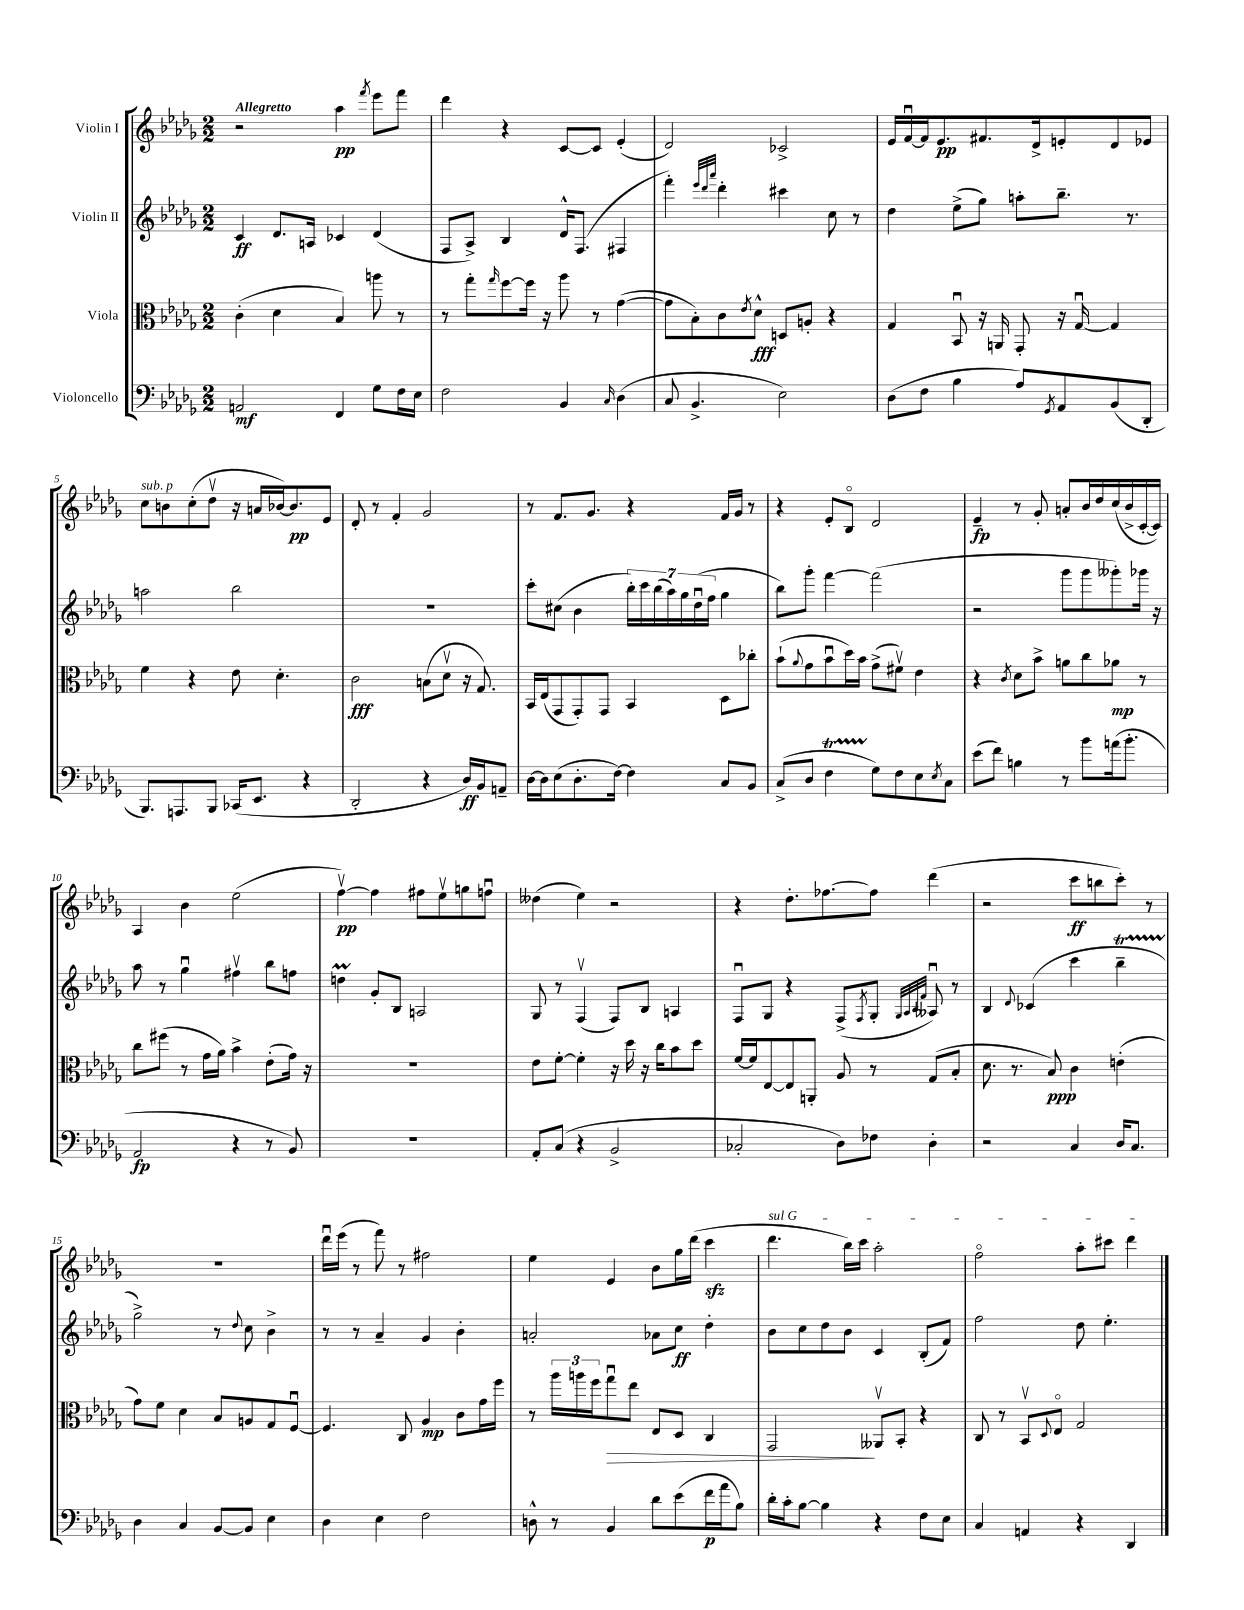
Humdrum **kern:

**kern	**kern	**kern	**kern
*staff4	*staff3	*staff2	*staff1
*clefF4	*clefC3	*clefG2	*clefG2
*k[b-e-a-d-g-]	*k[b-e-a-d-g-]	*k[b-e-a-d-g-]	*k[b-e-a-d-g-]
*M2/2	*M2/2	*M2/2	*M2/2
2AA/	(4c'\	4c/	2r
.	4d-\	8.d-/L	.
.	.	16A/Jk	.
4FF/	4B-/)	4c-/	4aa-\
.	.	.	8qfff/
8G-\L	8aa\	(4d-/	8eee-\L
16F\L	8r	.	8fff\J
16E-\JJ	.	.	.
=	=	=	=
2F\	8r	8F/L	4ddd-\
.	8gg-'\L	8A-^/J)	.
.	16qqgg-/	.	.
.	[8ff\	4B-/	4r
.	16ff\]Jk	.	.
.	16r	.	.
4BB-/	8aa-\	16d-^^/LK	[8c/L
.	.	(8.F/J	.
.	8r	.	8c/]J
16qqC/	.	.	.
(4D-\	([4g-\	4F#/	(4e-'/
=	=	=	=
8C/	8g-\]L	4fff'\)	2d-/)
4.BB-^/	8B-'\)	.	.
.	.	32qqeee-/LLL	.
.	.	32qqddd-/	.
.	.	32qqaaa-/JJJ	.
.	8c\	4ddd-'\	.
.	8qe-/	.	.
.	8d-^^\J	.	.
2E-\)	8D/L	4ccc#\	2c-^/
.	8A'/J	.	.
.	4r	8cc\	.
.	.	8r	.
=	=	=	=
(8D-\L	4G-/	4dd-\	16e-/LL
.	.	.	[16fu/
8F\J	.	.	16f/]J
.	.	.	8.e-/
4B-\	8BB-u/	(8ee-^\L	.
.	16r	8gg-\J)	8.f#/
.	16AA/	.	.
8A-/L)	8GG-'/	8aa'\L	.
.	.	.	16d-^/k
8qGG-/	.	.	.
8AA-/	16r	8.bb-~\J	8e'/
.	[16G-u/	.	.
(8BB-/	4G-/]	.	8d-/
.	.	8.r	.
8DD-'/J	.	.	8e-/J
=	=	=	=
8.BBB-/L)	4f\	2aa\	8cc\L
.	.	.	8b\
8.AAA/	.	.	.
.	4r	.	(8cc'\
8BBB-/J	.	.	8dd-v\J
(16CC-/LK	8e-\	2bb-\	16r
8.EE-/J	.	.	16a/LL
.	4.d-'\	.	[16b-/J)
.	.	.	8.b-/]
4r	.	.	.
.	.	.	8e-/J
=	=	=	=
2DD-'/	2c\	1r	8d-'/
.	.	.	8r
.	.	.	4f'/
4r	(8B\L	.	2g-/
.	8d-v\J	.	.
16D-/LL)	16r	.	.
16BB-/J	8.G-/)	.	.
8AA~/J	.	.	.
=	=	=	=
[16D-\LL	16BB-/LL	8ccc'\L	8r
16D-\]J	(16E-/J	.	.
(8E-\	8GG-/	(8cc#\J	8.f/L
8.D-'\	8GG-'/)	4b-\	.
.	.	.	8.g-/J
.	8GG-/J	.	.
[16F\Jk)	.	.	.
4F\]	4BB-/	28bb-'\LL)	4r
.	.	28ccc\	.
.	.	(28bb-\	.
.	.	28aa-\)	.
.	.	28gg-\	.
.	.	(28dd-u\	.
.	.	28ff\JJ	.
8C/L	8D-\L	4gg-\	16f/LL
.	.	.	16g-/JJ
8BB-/J	8cc-'\J	.	8r
=	=	=	=
(8C^/L	(8b-`\L	8bb-\L)	4r
.	8qqa-/	.	.
8D-/J	8g-\	8ggg-'\J	.
4F\	8b-u\	[4fff\	8e-'/L
.	16dd-\L)	.	8B-o/J
.	16b-\JJ	.	.
8G-\L)	(8g-^\L	(2fff\]	2d-/
8F\	8f#v\J)	.	.
8E-\	4e-\	.	.
8qE-/	.	.	.
8C\J	.	.	.
=	=	=	=
(8e-\L	4r	2r	4e-~/
8f\J)	.	.	.
.	8qc/	.	.
4B\	8d-\L	.	8r
.	8b-^\J	.	8g-'/
8r	8a\L	8ggg-\L	8a'/L
8b-\L	8cc\	8ggg-\	16b-/L
.	.	.	16dd-/
(16a\k	8a-\J	8ggg--'\)	(16cc/
8.b-'\J	.	.	16b-^/
.	8r	16ggg-\Jk	[16c'/
.	.	16r	16c/]JJ)
=	=	=	=
2AA-/	8cc\L	8aa-\	4A-/
.	(8ff#\J	8r	.
.	8r	4gg-u\	4b-\
.	16g-\LL	.	.
.	16a-\JJ)	.	.
4r	4b-^\	4ff#v\	(2ee-\
8r	(8e-'\L	8bb-\L	.
8BB-/)	16g-\Jk)	8ff\J	.
.	16r	.	.
=	=	=	=
1r	1r	4dd\	[4ffv\)
.	.	8g-'/L	4ff\]
.	.	8B-/J	.
.	.	2A/	8ff#\L
.	.	.	8ee-v\
.	.	.	8gg\
.	.	.	8ffu\J
=	=	=	=
8AA-'/L	8e-\L	8G-/	(4dd--\
(8C/J	[8f'\J	8r	.
4r	4f'\]	(4Fv/	4ee-\)
2BB-^/	16r	8F/L)	2r
.	16dd-\	.	.
.	16r	8B-/J	.
.	16cc\LK	.	.
.	8b-\	4A/	.
.	8dd-\J	.	.
=	=	=	=
2C-'/	[16f/LL	8Fu/L	4r
.	16f/]J	.	.
.	[8E-/	8G-/J	.
.	8E-/]	4r	8.dd-'\L
.	8AA'/J	.	.
.	.	.	[8.ff-\
8D-\L)	8A-/	(8F^/L	.
.	.	8qF/	.
8F-\J	8r	8G-'/J	8ff-\]J
.	.	32qqG-/LLL	.
.	.	32qqA-/	.
.	.	32qqB-/	.
.	.	32qqf/JJJ	.
4D-'\	(8G-/L	8A--u/)	(4ddd-\
.	8B-'/J	8r	.
=	=	=	=
2r	8.d-\	4B-/	2r
.	8.r	.	.
.	.	8qqd-/	.
.	.	(4c-/	.
.	8B-/)	.	.
4C/	4c\	4ccc\	8ccc\L
.	.	.	8bb\
16D-/LK	(4e'\	4bb-~\	8ccc'\J)
8.C/J	.	.	.
.	.	.	8r
=	=	=	=
4D-\	8g-\L)	2gg-^\)	1r
.	8f\J	.	.
4C/	4d-\	.	.
[8BB-/L	8B-/L	8r	.
.	.	8qqdd-/	.
8BB-/]J	8A/	8cc\	.
4E-\	8G-/	4b-^\	.
.	[8Fu/J	.	.
=	=	=	=
4D-\	4.F/]	8r	16ddd-u\LL
.	.	.	(16eee-\JJ
.	.	8r	8r
4E-\	.	4a-~/	8fff\)
.	8C/	.	8r
2F\	4A-/	4g-/	2ff#\
.	8c\L	4b-'\	.
.	16g-\L	.	.
.	16ff\JJ	.	.
=	=	=	=
8D^^\	8r	2a'/	4ee-\
8r	24aa-\LL	.	.
.	24aa\	.	.
.	24ff\J	.	.
4BB-/	8gg-u\	.	4e-/
.	8ee-\J	.	.
8d-\L	8E-/L	8a-\L	8b-\L
(8e-\	8D-/J	8cc\J	16gg-\L
.	.	.	(16ddd-\JJ
16f\L	4C/	4dd-'\	4ccc\
16a-\J	.	.	.
8B-\J)	.	.	.
=	=	=	=
16d-'\LL	2GG-/	8b-\L	4.ddd-\
16c'\J	.	.	.
[8B-\J	.	8cc\	.
4B-\]	.	8dd-\	.
.	.	8b-\J	16bb-\LL)
.	.	.	16ccc\JJ
4r	8AA--v/L	4c/	2aa-'\
.	8BB-'/J	.	.
8F\L	4r	(8B-'/L	.
8E-\J	.	8f/J)	.
=	=	=	=
4C/	8C/	2ff\	2ffo\
.	8r	.	.
4AA/	8BB-v/L	.	.
.	8qqD-/	.	.
.	8E-o/J	.	.
4r	2G-/	8dd-\	8aa-'\L
.	.	4.ee-'\	8ccc#\J
4DD-/	.	.	4ddd-\
==	==	==	==
*-	*-	*-	*-
